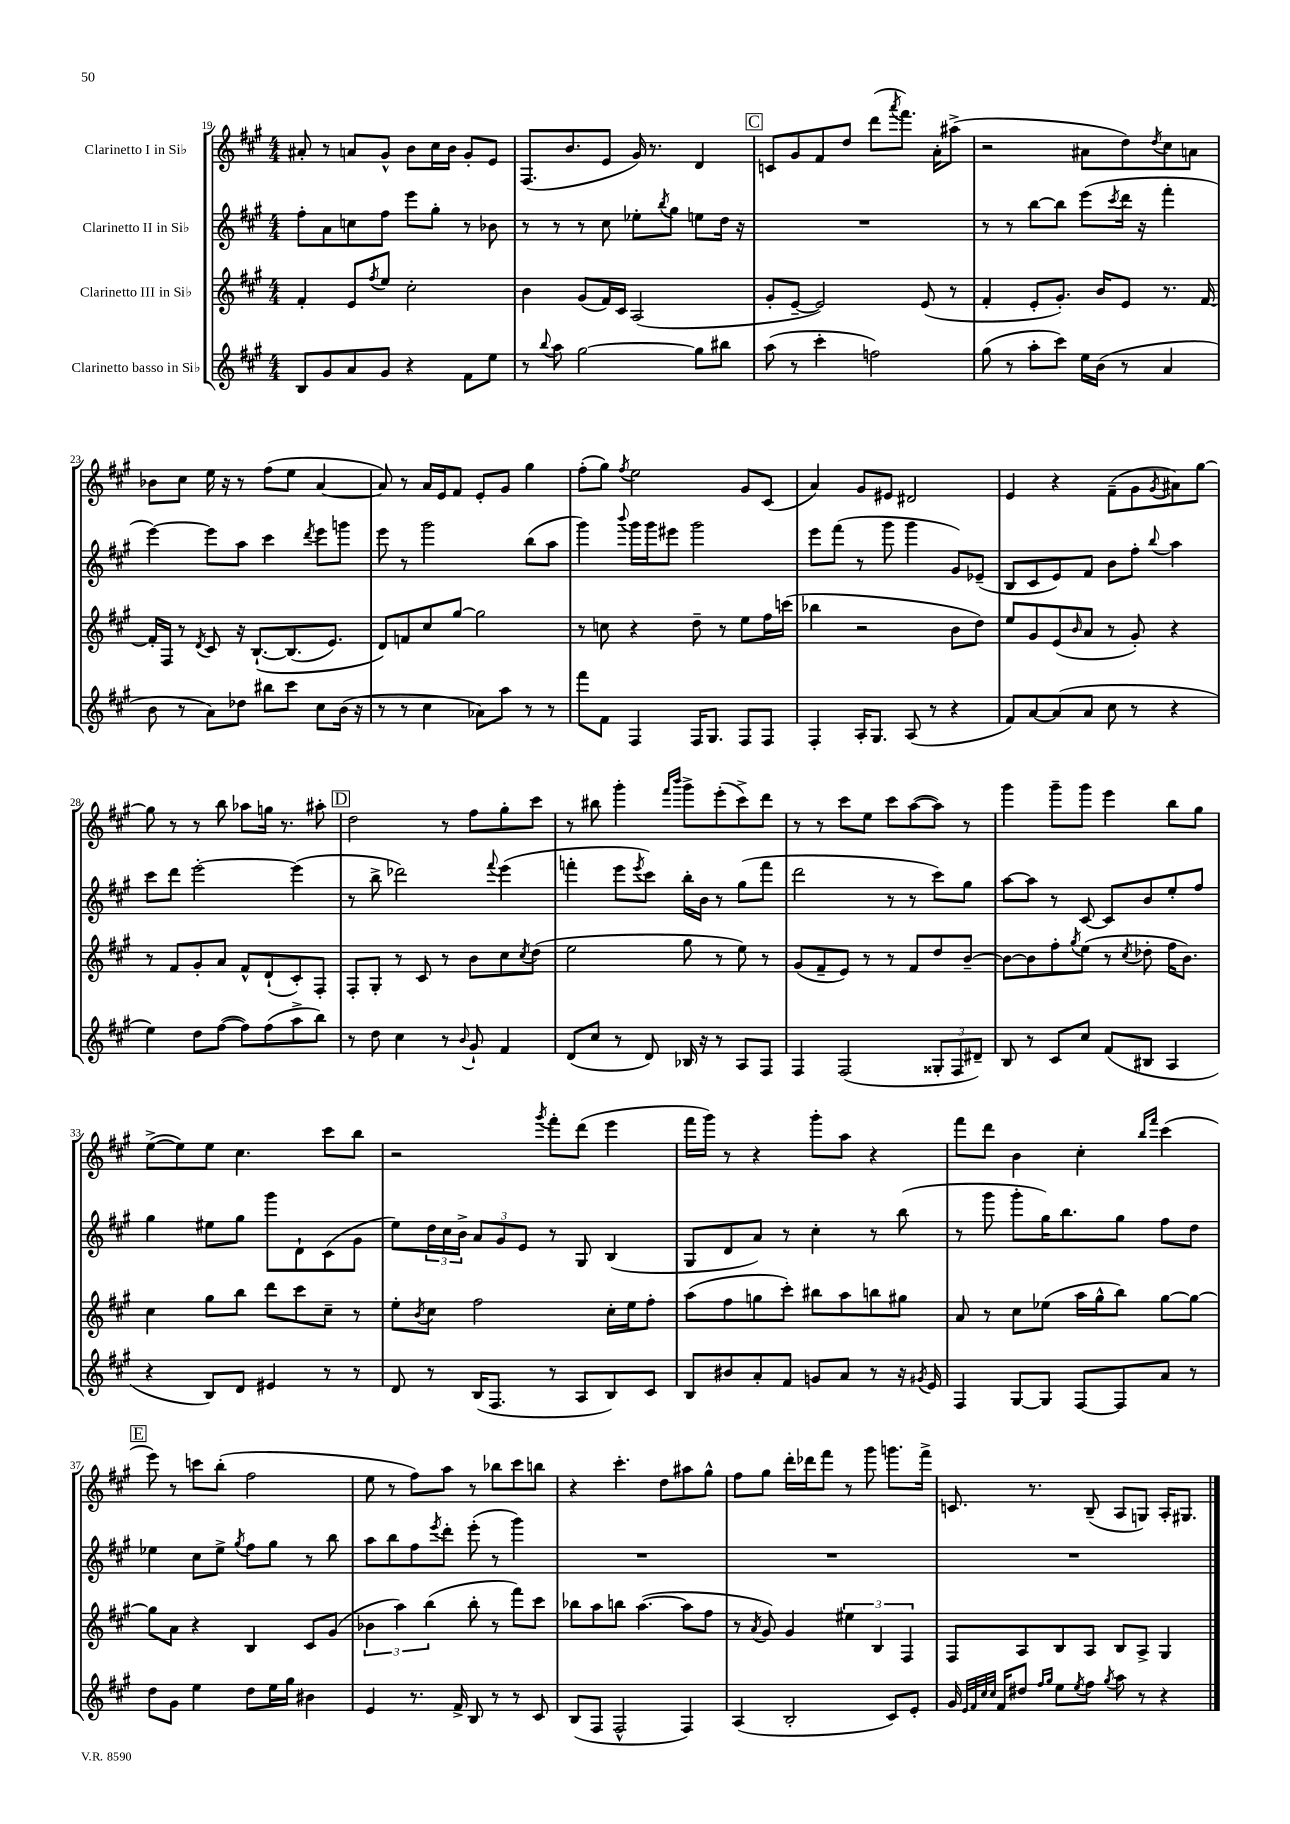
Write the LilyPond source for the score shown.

<<
\new StaffGroup <<
\new Staff = "s0" \with { instrumentName = "Clarinetto I in Sib" } {
    \clef treble \key a \major \numericTimeSignature \time 4/4
    ais'8-. r8 a'8 gis'8-^ b'8 cis''16 b'16 gis'8-. e'8 |
    fis8.( b'8. e'8 gis'16) r8. d'4 |
    \mark \markup { \box "C" } c'8 gis'8 fis'8 d''8 d'''8( \acciaccatura { a'''8 } fis'''8.) a'16-. ais''8->( |
    r2 ais'8 d''8) \acciaccatura { d''8 } cis''8 a'8 |
    bes'8 cis''8 e''16 r16 r8 fis''8( e''8 a'4~ |
    a'8) r8 a'16 e'16 fis'8 e'8-. gis'8 gis''4 |
    fis''8-.( gis''8) \acciaccatura { fis''8 } e''2 gis'8 cis'8( |
    a'4) gis'8 eis'8 dis'2 |
    e'4 r4 fis'8--( gis'8 \acciaccatura { gis'8 } ais'8) gis''8~ |
    gis''8 r8 r8 b''8 aes''8 g''16 r8. ais''8-. |
    \mark \markup { \box "D" } d''2 r8 fis''8 gis''8-. cis'''8 |
    r8 bis''8 gis'''4-. \grace { fis'''16 b'''16 } gis'''8-> e'''8-.( cis'''8->) d'''8 |
    r8 r8 cis'''8 e''8 cis'''8 a''8~( a''8) r8 |
    gis'''4 gis'''8-- gis'''8 e'''4 b''8 gis''8 |
    e''8~->( e''8) e''8 cis''4. cis'''8 b''8 |
    r2 \acciaccatura { gis'''8 } fis'''8-. d'''8( e'''4 |
    fis'''16 gis'''16) r8 r4 gis'''8-. a''8 r4 |
    fis'''8 d'''8 b'4 cis''4-. \grace { b''16 fis'''16 } cis'''4( |
    \mark \markup { \box "E" } e'''8) r8 c'''8 b''8-.( fis''2 |
    e''8 r8 fis''8) a''8 r8 bes''8 cis'''8 b''8 |
    r4 cis'''4.-. d''8 ais''8 gis''8-^ |
    fis''8 gis''8 d'''16-. des'''16 fis'''8 r8 gis'''8 g'''8. fis'''16-> |
    c'8. r8. b8--( a8 g8) a16-. gis8. \bar "|." |
}
\new Staff = "s1" \with { instrumentName = "Clarinetto II in Sib" } {
    \clef treble \key a \major \numericTimeSignature \time 4/4
    fis''8-. a'8 c''8 fis''8 e'''8 gis''8-. r8 bes'8 |
    r8 r8 r8 cis''8 ees''8-. \acciaccatura { b''8 } gis''8 e''8 d''16 r16 |
    \mark \markup { \box "C" } R1 |
    r8 r8 b''8~ b''8 e'''8( \acciaccatura { cis'''8 } d'''16 r16 fis'''4-. |
    e'''4~) e'''8 a''8 cis'''4 \acciaccatura { d'''8 } e'''8 g'''8 |
    e'''8 r8 gis'''2 b''8( a''8 |
    gis'''4) \appoggiatura { b'''8 } gis'''16 gis'''16 eis'''8 gis'''2 |
    e'''8 fis'''8( r8 gis'''8 gis'''4 gis'8) ees'8--( |
    b8 cis'8 e'8) fis'8 b'8 fis''8-. \appoggiatura { b''8 } a''4 |
    cis'''8 d'''8 e'''2~-. e'''4( |
    \mark \markup { \box "D" } r8 b''8-> des'''2) \appoggiatura { fis'''8 } e'''4( |
    f'''4-. e'''8 \acciaccatura { e'''8 } cis'''8) b''16-. b'16 r8 gis''8( f'''8 |
    d'''2 r8 r8 cis'''8) gis''8 |
    a''8~ a''8 r8 cis'8~ cis'8 b'8 e''8-. fis''8 |
    gis''4 eis''8 gis''8 gis'''8 d'8-! cis'8( gis'8 |
    e''8) \tuplet 3/2 { d''16 cis''16 b'16-> } \tuplet 3/2 { a'8 gis'8 e'8 } r8 gis8 b4( |
    gis8 d'8 a'8) r8 cis''4-. r8 b''8( |
    r8 gis'''8 gis'''8-. gis''16) b''8. gis''8 fis''8 d''8 |
    \mark \markup { \box "E" } ees''4 cis''8 ees''8-> \acciaccatura { gis''8 } fis''8 gis''8 r8 b''8 |
    a''8 b''8 fis''8 \acciaccatura { e'''8 } d'''8-. e'''8-.( r8 gis'''4) |
    R1 |
    R1 |
    R1 \bar "|." |
}
\new Staff = "s2" \with { instrumentName = "Clarinetto III in Sib" } {
    \clef treble \key a \major \numericTimeSignature \time 4/4
    fis'4-. e'8 \acciaccatura { fis''8 } e''8 cis''2-. |
    b'4 gis'8( fis'16) cis'16 a2( |
    \mark \markup { \box "C" } gis'8-. e'8~-- e'2) e'8( r8 |
    fis'4-. e'8-. gis'8.-.) b'16 e'8 r8. fis'16~ |
    fis'16-. fis16 r8 \acciaccatura { d'8 } cis'8 r16 b8.~-!\( b8.( e'8.) |
    d'8\) f'8 cis''8 gis''8~ gis''2 |
    r8 c''8 r4 d''8-- r8 e''8 fis''16 c'''16( |
    bes''4 r2 b'8 d''8) |
    e''8 gis'8 e'8( \grace { b'16 } a'8 r8 gis'8-.) r4 |
    r8 fis'8 gis'8-. a'8 fis'8-^ d'8-!( cis'8-.) fis8-. |
    \mark \markup { \box "D" } fis8-. gis8-. r8 cis'8 r8 b'8 cis''8 \acciaccatura { cis''8 } d''8( |
    e''2 gis''8 r8 e''8) r8 |
    gis'8( fis'8-- e'8) r8 r8 fis'8 d''8 b'8~-- |
    b'8~ b'8 fis''8-. \acciaccatura { gis''8 } e''8( r8 \acciaccatura { cis''8 } des''8-. fis''16 b'8.) |
    cis''4 gis''8 b''8 d'''8 cis'''8 cis''8-- r8 |
    e''8-. \acciaccatura { b'8 } cis''8 fis''2 cis''16-. e''16 fis''8-. |
    a''8( fis''8 g''8 cis'''8-.) bis''8 a''8 b''8 gis''8 |
    a'8 r8 cis''8 ees''8( a''16 gis''16-^ b''8) gis''8~ gis''8~ |
    \mark \markup { \box "E" } gis''8 a'8 r4 b4 cis'8 gis'8( |
    \tuplet 3/2 { bes'4 a''4) b''4( } b''8-. r8 fis'''8) cis'''8 |
    bes''8 a''8 b''8 a''4.~( a''8 fis''8 |
    r8 \acciaccatura { a'8 } gis'8) gis'4 \tuplet 3/2 { eis''4 b4 fis4 } |
    fis8 a8 b8 a8 b8 a8-> gis4 \bar "|." |
}
\new Staff = "s3" \with { instrumentName = "Clarinetto basso in Sib" } {
    \clef treble \key a \major \numericTimeSignature \time 4/4
    b8 gis'8 a'8 gis'8 r4 fis'8 e''8 |
    r8 \appoggiatura { b''8 } a''8 gis''2~ gis''8 bis''8 |
    \mark \markup { \box "C" } a''8( r8 cis'''4-. f''2) |
    gis''8( r8 a''8-. cis'''8) e''16 b'16( r8 a'4 |
    b'8 r8 a'8) des''8 bis''8 cis'''8 cis''8 b'16( r16 |
    r8 r8 cis''4 aes'8) a''8 r8 r8 |
    fis'''8 fis'8 fis4 fis16 gis8. fis8 fis8 |
    fis4-. a16-. gis8. a8( r8 r4 |
    fis'8) a'8~ a'8( a'8 cis''8 r8 r4 |
    e''4) d''8 fis''8~( fis''8) fis''8( a''8-> b''8) |
    \mark \markup { \box "D" } r8 d''8 cis''4 r8 \appoggiatura { b'8 } gis'8-! fis'4 |
    d'8( cis''8 r8 d'8) bes16 r16 r8 a8 fis8 |
    fis4 fis2( \tuplet 3/2 { gisis8-. fis8 dis'8--) } |
    b8 r8 cis'8 cis''8 fis'8( bis8 a4 |
    r4 b8) d'8 eis'4 r8 r8 |
    d'8 r8 b16( fis8. r8 a8 b8) cis'8 |
    b8 bis'8 a'8-. fis'8 g'8 a'8 r8 r16 \acciaccatura { gis'8 } e'16 |
    fis4 gis8~ gis8 fis8~ fis8 a'8 r8 |
    \mark \markup { \box "E" } d''8 gis'8 e''4 d''8 e''16 gis''16 bis'4 |
    e'4 r8. fis'16-> b8 r8 r8 cis'8 |
    b8( fis8 fis2-^ fis4) |
    a4( b2-. cis'8) e'8-. |
    gis'16 \grace { e'32 fis'32 cis''32 cis''32 } fis'16 dis''8 \grace { fis''16 gis''16 } e''8 \acciaccatura { e''8 } fis''8 \acciaccatura { gis''8 } a''8 r8 r4 \bar "|." |
}
>>
>>
\layout { \context { \Score currentBarNumber = #19 } }
